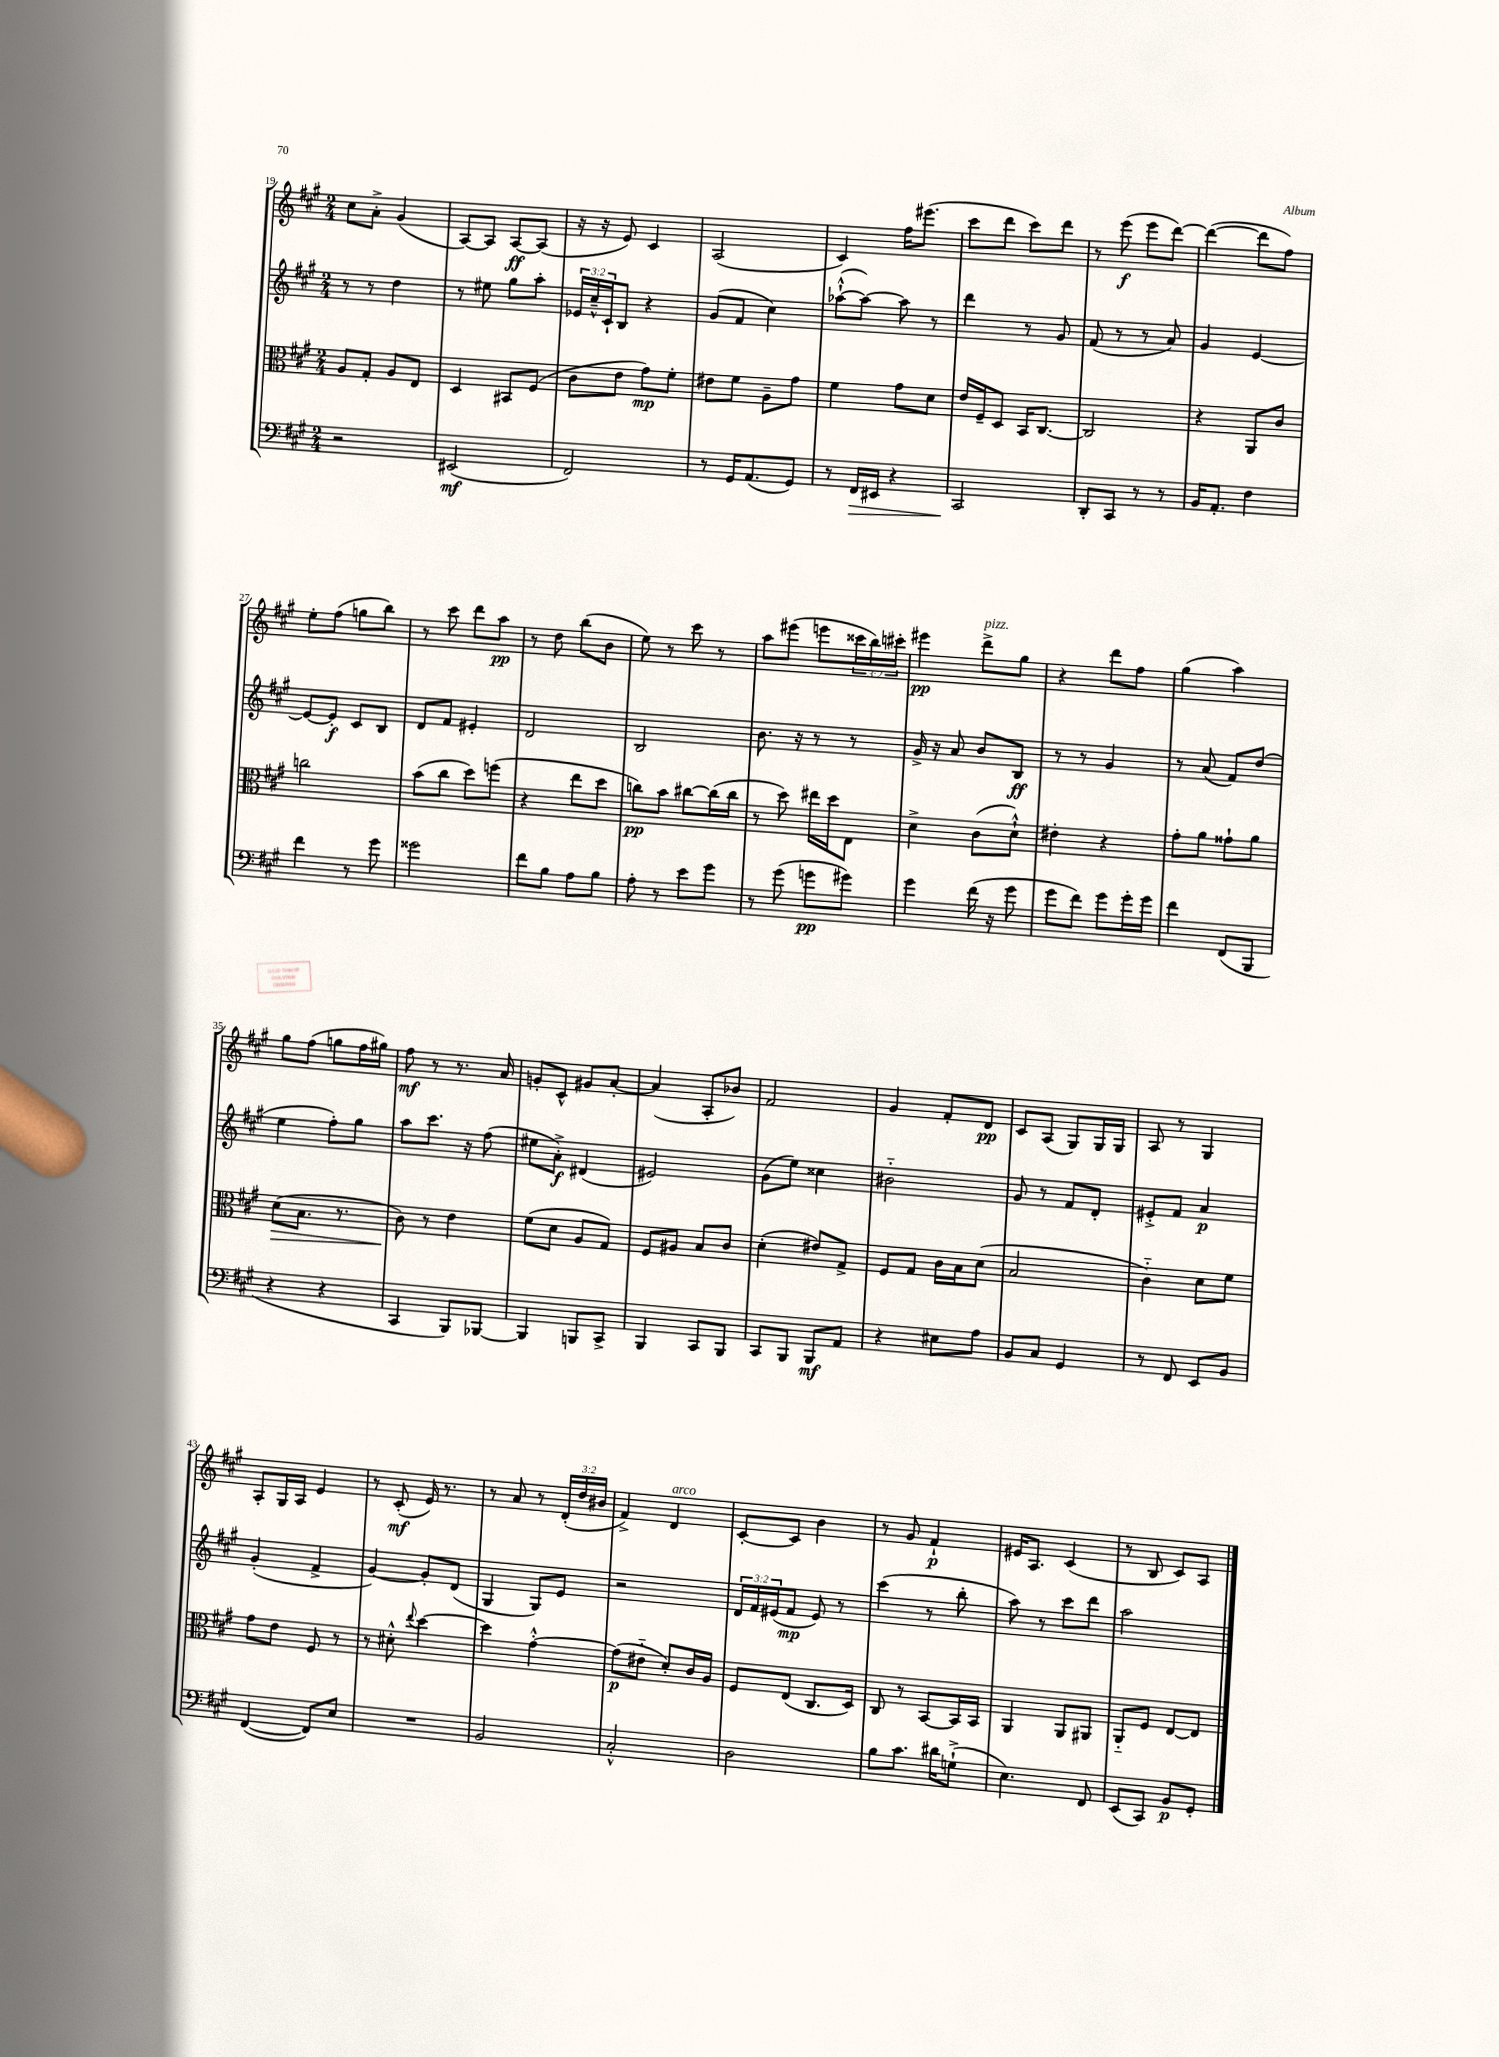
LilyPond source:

<<
\new StaffGroup <<
\new Staff = "s0" {
    \clef treble \key a \major \numericTimeSignature \time 2/4 \override Staff.TupletNumber.text = #tuplet-number::calc-fraction-text
    cis''8 a'8-.-> gis'4( |
    a8~) a8 a8~\ff a8( |
    r16 r16 e'8) cis'4 |
    a2( |
    cis'4) fis''16 eis'''8.( |
    cis'''8 d'''8 cis'''8) d'''8 |
    r8 e'''8\f( e'''8 d'''8~) |
    d'''4~( d'''8 fis''8) |
    e''8-. fis''8( g''8 b''8) |
    r8 cis'''8 d'''8 a''8\pp |
    r8 d''8 b''8( b'8 |
    e''8) r8 cis'''8 r8 |
    a''8 eis'''8( e'''8 \tuplet 3/2 { cisis'''16 b''16) cis'''16-. } |
    eis'''4\pp d'''8->^\markup { \italic "pizz." } gis''8 |
    r4 d'''8 fis''8 |
    gis''4( a''4) |
    gis''8 fis''8( g''8 fis''16 gis''16) |
    fis''8\mf r8 r8. a'16 |
    g'8-. cis'8-^ gis'8 a'8~-. |
    a'4( a8-. bes'8) |
    fis'2 |
    gis'4 fis'8-. d'8\pp |
    cis'8 a8( gis8) gis16 gis16 |
    a8 r8 gis4 |
    a8-. gis16 a16 e'4 |
    r8 cis'8-.\mf( e'16) r8. |
    r8 a'8 r8 \tuplet 3/2 { d'16-.( d''16 bis'16 } |
    fis'4->) d'4^\markup { \italic "arco" } |
    cis'8~-. cis'8 b'4 |
    r8 gis'8 fis'4-!\p |
    eis'16 a8. cis'4( |
    r8 b8 cis'8) a8 \bar "|." |
}
\new Staff = "s1" {
    \clef treble \key a \major \numericTimeSignature \time 2/4 \override Staff.TupletNumber.text = #tuplet-number::calc-fraction-text
    r8 r8 d''4 |
    r8 eis''8 gis''8 a''8-. |
    \tuplet 3/2 { ees'16 cis''16---^ cis'16-! } b8 r4 |
    gis'8( fis'8 cis''4) |
    aes''8~-!-^( aes''8~) aes''8 r8 |
    d'''4 r8 gis'8 |
    fis'8( r8 r8 a'8) |
    gis'4 e'4~ |
    e'8~ e'8-.\f cis'8 b8 |
    d'8 fis'8 eis'4-. |
    d'2 |
    b2 |
    b'8. r16 r8 r8 |
    gis'16-> r16 a'8 b'8 b8\ff |
    r8 r8 gis'4 |
    r8 a'8( fis'8) d''8( |
    e''4 fis''8-.) gis''8 |
    a''8 cis'''8. r16 fis''8( |
    eis''8 a'8-.->\f) dis'4( |
    eis'2) |
    gis'8( e''8) cisis''4 |
    bis'2-_ |
    gis'8 r8 fis'8 d'8-. |
    eis'8-.-> fis'8 a'4\p |
    gis'4-.( fis'4-> |
    gis'4~) gis'8-. d'8( |
    gis4 gis8) e'8 |
    r2 |
    \tuplet 3/2 { d'16 fis'16 eis'16( } fis'8\mp eis'8) r8 |
    cis'''4( r8 b''8-. |
    a''8) r8 cis'''8 d'''8 |
    a''2 \bar "|." |
}
\new Staff = "s2" {
    \clef alto \key a \major \numericTimeSignature \time 2/4
    a8 gis8-. a8 e8 |
    d4 bis,8 fis8( |
    cis'8 e'8 gis'8\mp) fis'8-. |
    eis'8 fis'8 a8-- gis'8 |
    fis'4 gis'8 d'8 |
    e'16 fis16-- d8 b,16 cis8.~ |
    cis2 |
    r4 a,8 cis'8 |
    c''2 |
    b'8( cis''8 d''8) f''8( |
    r4 e''8 d''8 |
    c''8\pp) b'8 cis''8~ cis''16( cis''16 |
    r8 d''8) eis''16 d''16 e8 |
    d'4-> cis'8( d'8-!-^) |
    eis'4-. r4 |
    gis'8-. a'8 gisis'8-! a'8 |
    d'8\>( b8. r8. |
    cis'8\!) r8 e'4 |
    fis'8( d'8 a8 gis8) |
    fis8 ais8 b8 cis'8 |
    d'4-.( eis'8) gis8-> |
    fis8 gis8 cis'16 b16 d'8( |
    b2 |
    cis'4-_) d'8 fis'8 |
    gis'8 e'8 fis8 r8 |
    r8 dis'8-.-^ \appoggiatura { e''8 } d''4~ |
    d''4 gis'4~-.-^ |
    gis'8\p( eis'8-_ d'8-.) cis'16 a16 |
    fis8 e8( cis8. d16) |
    cis8 r8 b,8~ b,16 b,16 |
    a,4 a,8 ais,8 |
    a,8-_ fis8 e8~ e8 \bar "|." |
}
\new Staff = "s3" {
    \clef bass \key a \major \numericTimeSignature \time 2/4
    r2 |
    eis,2\mf( |
    fis,2) |
    r8 gis,16 a,8.( gis,8) |
    r8 fis,16\> eis,16 r4 |
    cis,2\! |
    d,8-. cis,8 r8 r8 |
    b,16 a,8.-. fis4 |
    fis'4 r8 gis'8 |
    gisis'2 |
    fis'8 b8 a8 b8 |
    a8-. r8 e'8 gis'8 |
    r8 gis'8( g'8\pp gis'8) |
    gis'4 fis'16( r16 gis'8 |
    gis'8 fis'8) gis'8 gis'16-. gis'16 |
    fis'4 fis,8( b,,8 |
    r4 r4 |
    cis,4 b,,8) bes,,8~ |
    bes,,4 b,,8 cis,8-> |
    b,,4 cis,8 b,,8 |
    cis,8 b,,8 b,,8\mf a,8 |
    r4 eis8 a8 |
    b,8 cis8 gis,4 |
    r8 fis,8 e,8 b,8 |
    fis,4~( fis,8) e8 |
    R2 |
    b,2 |
    cis2-.-^ |
    d2 |
    b8 cis'8. dis'16 g8-!->( |
    e4.) fis,8 |
    e,8( cis,8) b,8\p gis,8-. \bar "|." |
}
>>
>>
\layout { \context { \Score currentBarNumber = #19 } }
